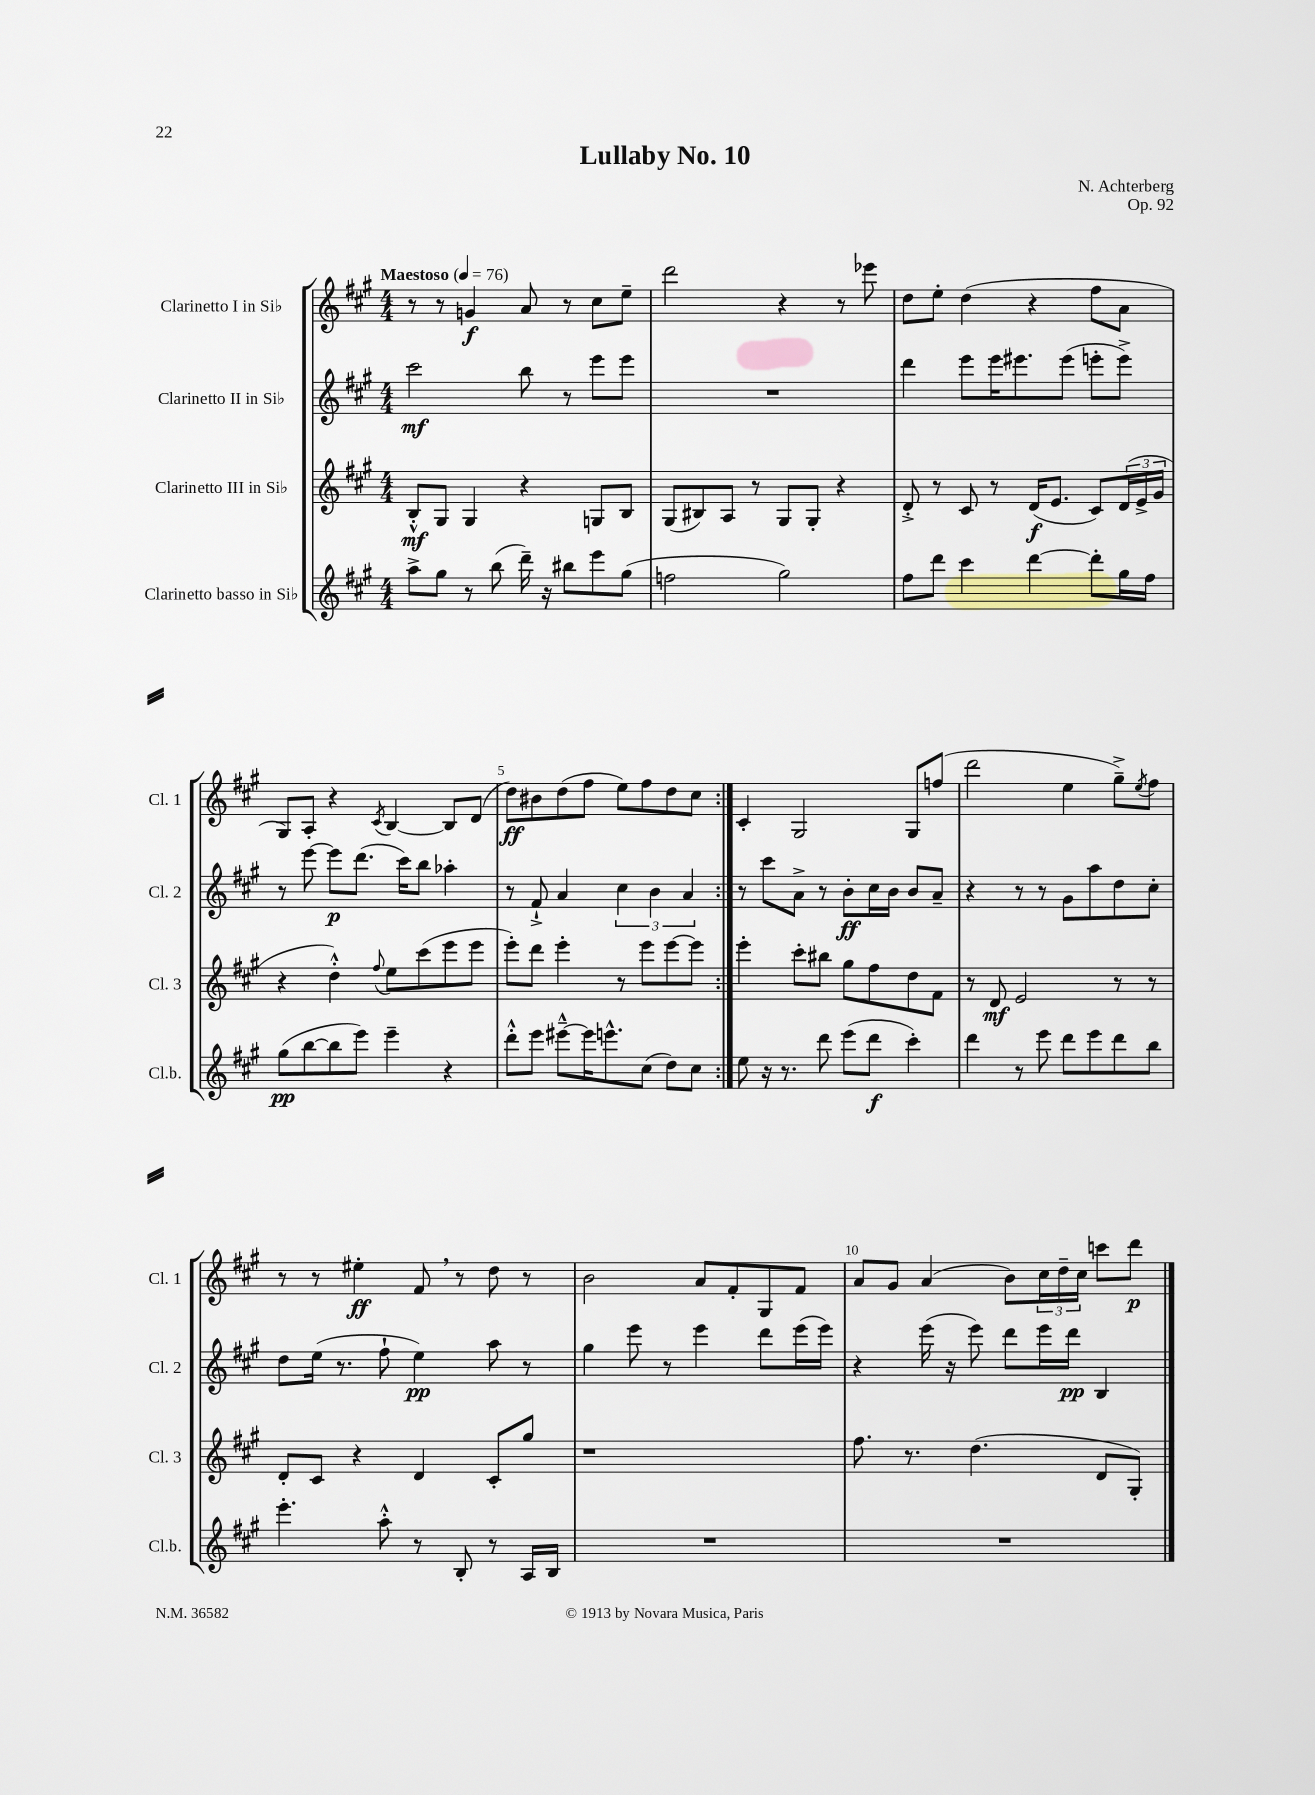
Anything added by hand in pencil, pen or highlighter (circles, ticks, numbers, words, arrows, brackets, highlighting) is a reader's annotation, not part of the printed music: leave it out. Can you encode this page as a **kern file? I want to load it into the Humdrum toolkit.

**kern	**kern	**kern	**kern
*staff4	*staff3	*staff2	*staff1
*clefG2	*clefG2	*clefG2	*clefG2
*k[f#c#g#]	*k[f#c#g#]	*k[f#c#g#]	*k[f#c#g#]
*M4/4	*M4/4	*M4/4	*M4/4
*MM76	*MM76	*MM76	*MM76
8aa^\L	8B'^^/L	2ccc#\	8r
8gg#\J	8G#/J	.	8r
8r	4G#/	.	4g/
(8bb\	.	.	.
16ddd~\)	4r	8bb\	8a/
16r	.	.	.
8bb#\L	.	8r	8r
8eee\	8G/L	8eee\L	8cc#\L
(8gg#\J	8B/J	8eee\J	8ee~\J
=	=	=	=
2ff\	(8G#/L	1r	2ddd\
.	8B#/)	.	.
.	8A/J	.	.
.	8r	.	.
2gg#\)	8G#/L	.	4r
.	8G#'/J	.	.
.	4r	.	8r
.	.	.	8eee-\
=	=	=	=
8ff#\L	8d'^/	4ddd\	8dd\L
8ddd\J	8r	.	8ee'\J
4ccc#\	8c#/	8eee\L	(4dd\
.	8r	16eee\K	.
.	.	8.eee#\	.
[4ddd\	(16d/LK	.	4r
.	8.e/J	.	.
.	.	(8eee#\J	.
8ddd'\]L	8c#/L)	8eee'\L	8ff#\L
16gg#\L	(24d/L	8eee^\J)	8a\J
.	24e^/	.	.
16ff#\JJ	.	.	.
.	24g#/JJ	.	.
=	=	=	=
(8gg#\L	4r	8r	8G#/L)
[8bb\	.	[8eee\	8A'/J
8bb\]	4dd'^^\)	8eee\]L	4r
8eee\J)	.	(8.ddd\J	.
.	8qqff#/	.	8qc#/
4eee~\	8ee\L	.	[4B/
.	.	16ccc#\LK)	.
.	(8ccc#\	8bb\J	.
4r	8eee\	4aa-'\	8B/]L
.	8eee\J	.	(8d/J
=	=	=	=
8ddd'^^\L	8eee'\L)	8r	8dd\L)
8eee\J	8ddd\J	8f#`^/	8b#\
[8eee#~^^\L	4eee'\	4a/	(8dd\
16eee#\]K	.	.	8ff#\J
8.eee^^\	.	.	.
.	8r	6cc#\	8ee\L)
(8cc#\J	8eee\L	.	8ff#\
.	.	6b\	.
8dd\L)	[8eee\	.	8dd\
.	.	6a/	.
8cc#\J	8eee\]J	.	8cc#\J
=:|!	=:|!	=:|!	=:|!
8ee\	4eee'\	8r	4c#'/
16r	.	8ccc#\L	.
8.r	.	.	.
.	8ccc#'\L	8a^\J	2G#/
8ddd\	8bb#\J	8r	.
(8eee\L	8gg#\L	8b'\L	.
8ddd\J	8ff#\	16cc#\L	.
.	.	16b\JJ	.
4ccc#'\)	8dd\	8b/L	8G#/L
.	8f#\J	8a~/J	(8ff/J
=	=	=	=
4ddd\	8r	4r	2ddd\
.	8d/	.	.
8r	2e/	8r	.
8eee\	.	8r	.
8ddd\L	.	8g#\L	4ee\
8eee\	.	8aa\	.
8ddd\	8r	8dd\	8gg#~^\L)
.	.	.	8qee/
8bb\J	8r	8cc#'\J	8ff#\J
=	=	=	=
4.eee'\	8d'/L	8dd\L	8r
.	8c#/J	(16ee\Jk	8r
.	.	8.r	.
.	4r	.	4ee#'\
8aa'^^\	.	8ff#`\	.
8r	4d/	4ee\)	8f#/
8B'/	.	.	8r
8r	8c#'/L	8aa\	8dd\
16A/LL	8gg#/J	8r	8r
16B/JJ	.	.	.
=	=	=	=
1r	1r	4gg#\	2b\
.	.	8eee\	.
.	.	8r	.
.	.	4eee\	8a/L
.	.	.	8f#'/
.	.	8ddd\L	8G#/
.	.	(16eee\L	8f#/J
.	.	16eee\JJ)	.
=	=	=	=
1r	8.ff#\	4r	8a/L
.	.	.	8g#/J
.	8.r	.	.
.	.	(16eee\	(4a/
.	.	16r	.
.	(4.dd\	8eee\)	.
.	.	8ddd\L	8b\L)
.	.	16eee\L	24cc#\L
.	.	.	24dd~\
.	.	16ddd\JJ	.
.	.	.	24cc#\JJ
.	8d/L	4B/	8ccc\L
.	8G#'/J)	.	8ddd\J
==	==	==	==
*-	*-	*-	*-
